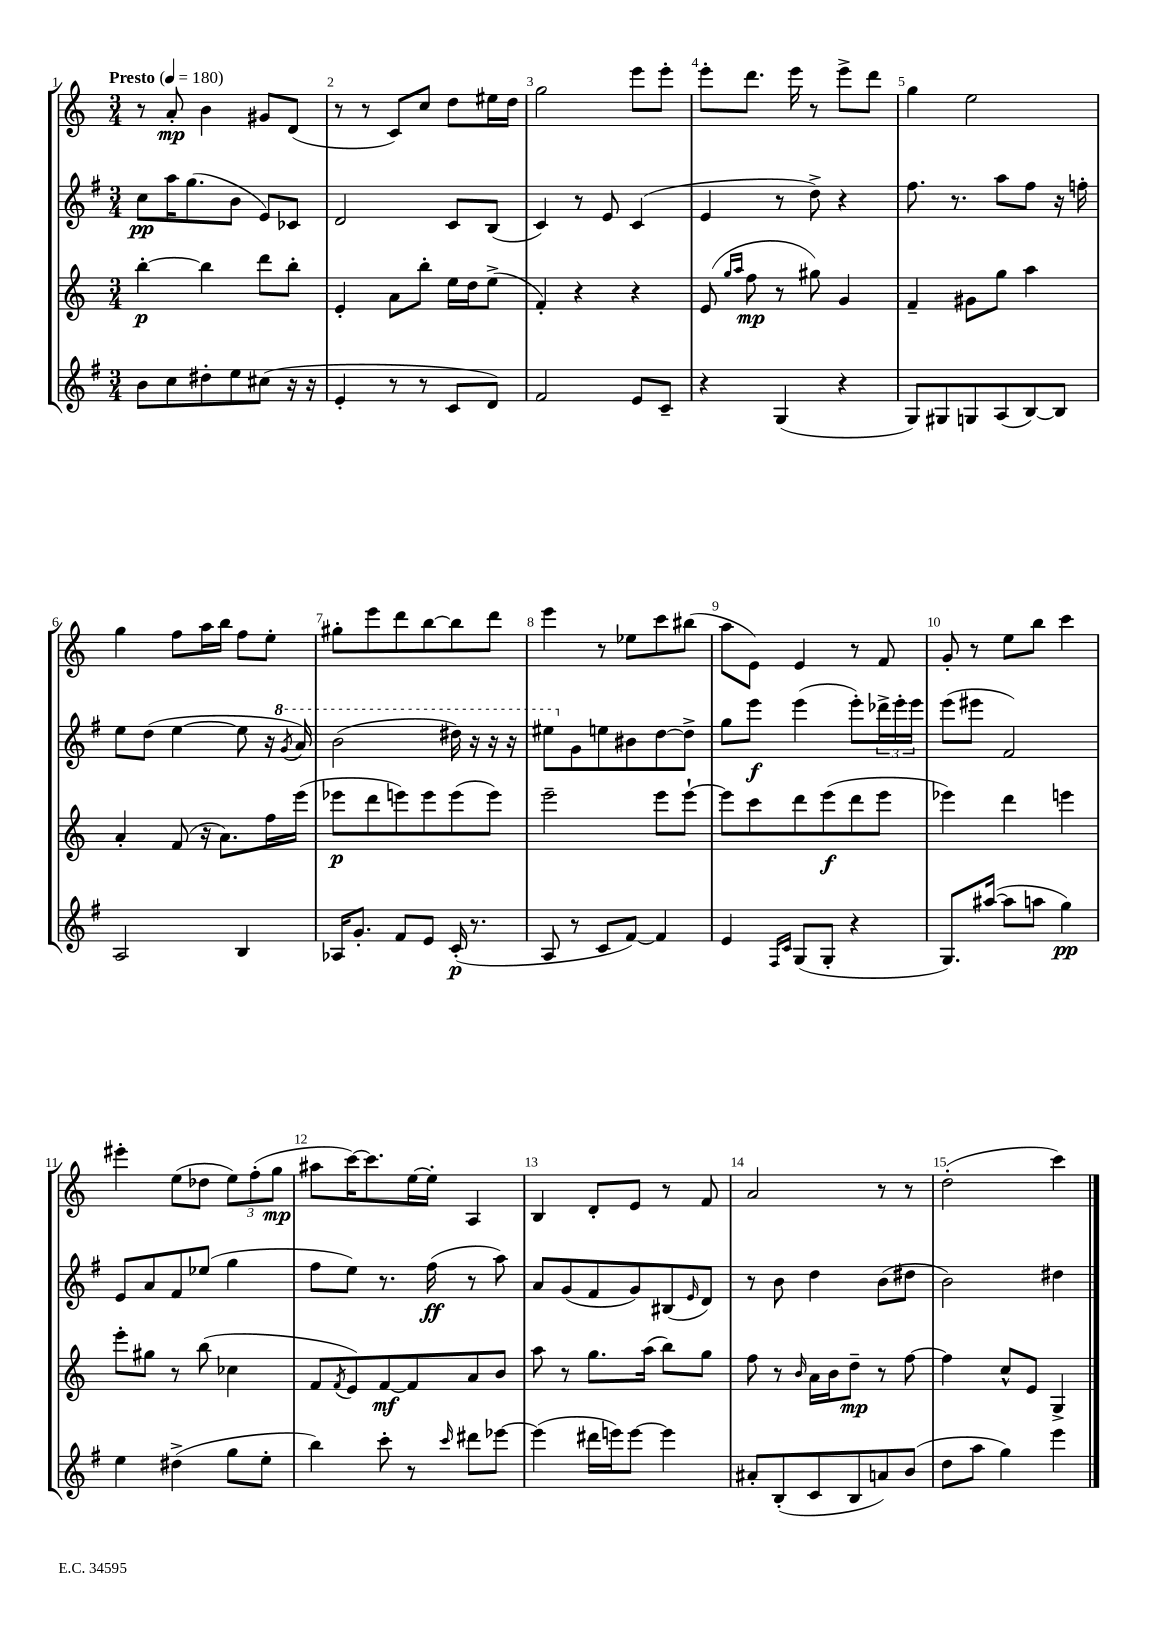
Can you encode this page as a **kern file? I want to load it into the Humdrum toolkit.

**kern	**kern	**kern	**kern
*staff4	*staff3	*staff2	*staff1
*clefG2	*clefG2	*clefG2	*clefG2
*k[f#]	*k[]	*k[f#]	*k[]
*M3/4	*M3/4	*M3/4	*M3/4
*MM180	*MM180	*MM180	*MM180
8b\L	[4bb'\	8cc\L	8r
8cc\	.	16aa\K	8a'/
.	.	(8.gg\	.
8dd#'\	4bb\]	.	4b\
8ee\	.	8b\J	.
(8cc#\J	8ddd\L	8e/L)	8g#/L
16r	8bb'\J	8c-/J	(8d/J
16r	.	.	.
=	=	=	=
4e'/	4e'/	2d/	8r
.	.	.	8r
8r	8a\L	.	8c/L)
8r	8bb'\J	.	8cc/J
8c/L	16ee\LL	8c/L	8dd\L
.	16dd\J	.	.
8d/J)	(8ee^\J	(8B/J	16ee#\L
.	.	.	16dd\JJ
=	=	=	=
2f#/	4f'/)	4c/)	2gg\
.	4r	8r	.
.	.	8e/	.
8e/L	4r	(4c/	8eee\L
8c~/J	.	.	8eee'\J
=	=	=	=
4r	(8e/	4e/	8eee'\L
.	16qqgg/LL	.	.
.	16qqaa/JJ	.	.
.	8ff\	.	8.ddd\J
(4G/	8r	8r	.
.	.	.	16eee\
.	8gg#\)	8dd^\)	8r
4r	4g/	4r	8eee^\L
.	.	.	8ddd\J
=	=	=	=
8G/L)	4f~/	8.ff#\	4gg\
8G#/	.	.	.
.	.	8.r	.
8G/	8g#\L	.	2ee\
(8A/	8gg\J	8aa\L	.
[8B/)	4aa\	8ff#\J	.
8B/]J	.	16r	.
.	.	16ff'\	.
=	=	=	=
2A/	4a'/	8ee\L	4gg\
.	.	(8dd\J	.
.	(8f/	[4ee\	8ff\L
.	16r	.	16aa\L
.	8.a\L)	.	16bb\JJ
4B/	.	8ee\]	8ff\L
.	16ff\L	16r	8ee'\J
.	.	8qgg/	.
.	(16eee\JJ	16aa/)	.
=	=	=	=
16A-/LK	8eee-\L	(2bb\	8gg#'\L
8.g'/J	.	.	.
.	8ddd\	.	8eee\
8f#/L	8eee\)	.	8ddd\
8e/J	8eee\	.	[8bb\
(16c'/	(8eee\	16ddd#\)	8bb\]
8.r	.	16r	.
.	8eee\J)	16r	8ddd\J
.	.	16r	.
=	=	=	=
8A/	2eee~\	8eee#\L	4eee\
8r	.	8g\	.
8c/L	.	8ee\	8r
[8f#/J)	.	8b#\	8ee-\L
4f#/]	8eee\L	[8dd\	8ccc\
.	[8eee`\J	8dd^\]J	(8bb#\J
=	=	=	=
4e/	8eee\]L	8gg\L	8aa\L
.	8ccc\	8eee\J	8e\J)
16qqF#/LL	.	.	.
16qqc/JJ	.	.	.
(8G/L	8ddd\	(4eee\	4e/
8G'/J	(8eee\	.	.
4r	8ddd\	8eee'\L)	8r
.	8eee\J	24ddd-^\L	8f/
.	.	24eee'\	.
.	.	24eee\JJ	.
=	=	=	=
8.G/L)	4eee-\)	(8eee\L	8g'/
.	.	8eee#\J	8r
([16aa#/Jk	.	.	.
8aa#\]L	4ddd\	2f#/)	8ee\L
8aa\J	.	.	8bb\J
4gg\)	4eee\	.	4ccc\
=	=	=	=
4ee\	8eee'\L	8e/L	4eee#'\
.	8gg#\J	8a/	.
(4dd#^\	8r	8f#/	(8ee\L
.	(8bb\	(8ee-/J	8dd-\J
8gg\L	4cc-\	4gg\	12ee\L)
.	.	.	(12ff'\
8ee'\J	.	.	.
.	.	.	12gg\J
=	=	=	=
4bb\)	8f/L	8ff#\L	8aa#\L
.	8qf/	.	.
.	8e/)	8ee\J)	[16ccc\K)
.	.	.	8.ccc\]
8ccc'\	[8f/	8.r	.
8r	8f/]	.	[16ee\L
.	.	(16ff#\	16ee'\]JJ
16qqccc/	.	.	.
8ddd#\L	8a/	8r	4A/
[8eee-\J	8b/J	8aa\)	.
=	=	=	=
(4eee-\]	8aa\	8a/L	4B/
.	8r	(8g/	.
16ddd#\LL	8.gg\L	8f#/	8d'/L
16eee\J)	.	.	.
[8eee\J	.	8g/)	8e/J
.	(16aa\Jk	.	.
4eee\]	8bb\L)	(8B#/	8r
.	.	16qqe/	.
.	8gg\J	8d/J)	8f/
=	=	=	=
8a#'/L	8ff\	8r	2a/
(8B'/	8r	8b\	.
.	16qqb/	.	.
8c/	16a\LL	4dd\	.
.	16b\J	.	.
8B/	8dd~\J	.	.
8a/)	8r	(8b\L	8r
(8b/J	[8ff\	8dd#\J	8r
=	=	=	=
8dd\L	4ff\]	2b\)	(2dd'\
8aa\J	.	.	.
4gg\)	8cc^^/L	.	.
.	8e/J	.	.
4eee\	4G^/	4dd#\	4ccc\)
==	==	==	==
*-	*-	*-	*-
